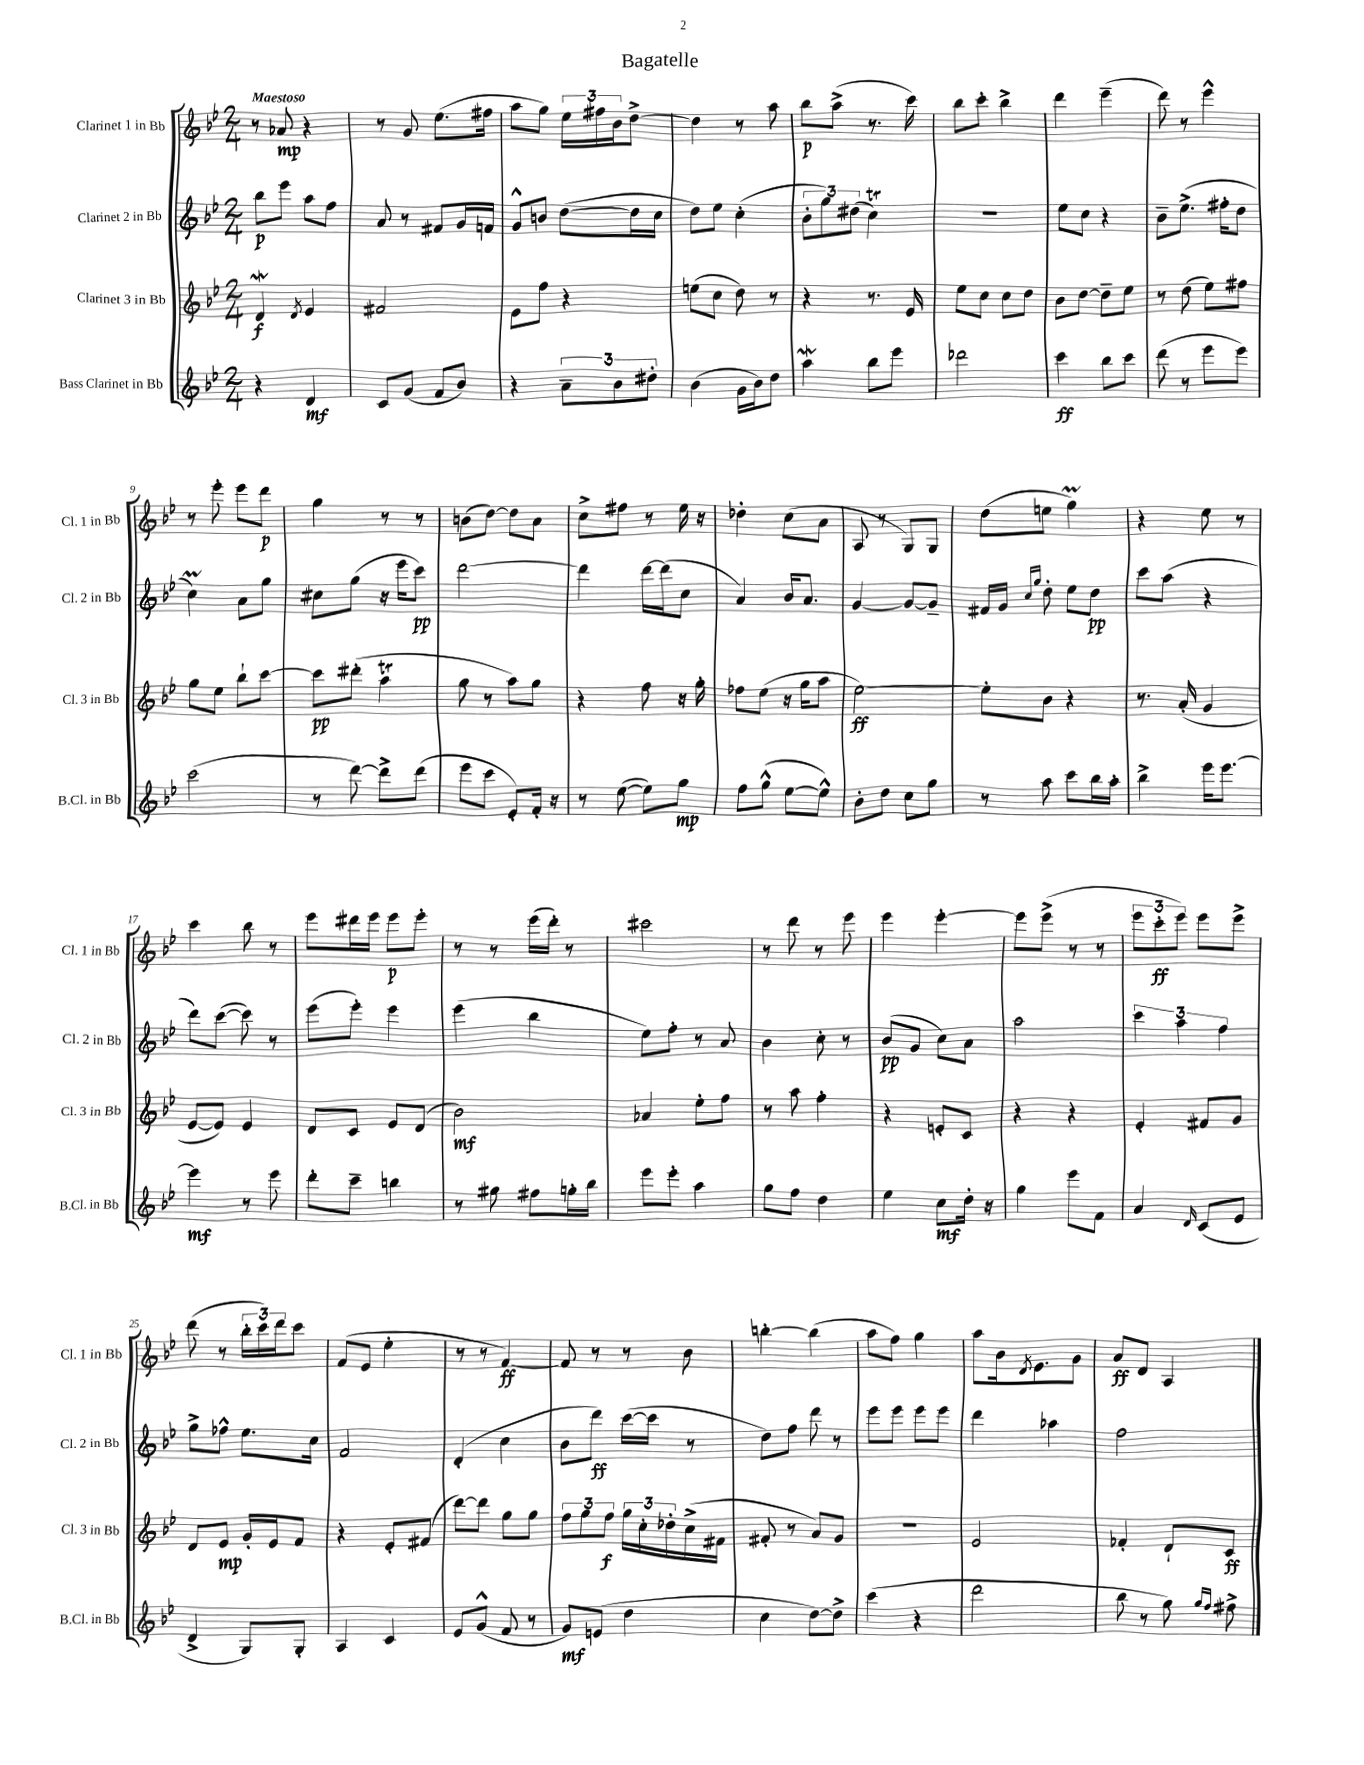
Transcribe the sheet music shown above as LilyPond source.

\header { title = "Bagatelle" }
<<
\new StaffGroup <<
\new Staff = "s0" \with { instrumentName = "Clarinet 1 in Bb" shortInstrumentName = "Cl. 1 in Bb" } {
    \clef treble \key bes \major \numericTimeSignature \time 2/4 \tempo "Maestoso"
    r8 aes'8\mp r4 |
    r8 g'8 ees''8.( fis''16 |
    a''8 g''8) \tuplet 3/2 { ees''16 fis''16 bes'16 } d''8~-> |
    d''4 r8 a''8 |
    bes''8\p a''8->( r8. c'''16) |
    bes''8 c'''8-. bes''4-> |
    d'''4 ees'''4--( |
    d'''8) r8 ees'''4-^ |
    r8 ees'''8-. ees'''8 d'''8\p |
    g''4 r8 r8 |
    b'8( d''8~) d''8 a'8 |
    c''8-> fis''8 r8 ees''16 r16 |
    des''4-. c''8( a'8 |
    a8 r8 g8) g8 |
    d''8( e''8 g''4\prall) |
    r4 ees''8 r8 |
    c'''4 bes''8 r8 |
    ees'''8 dis'''16 ees'''16 ees'''8\p ees'''8-. |
    r8 r8 ees'''16( d'''16-.) r8 |
    cis'''2 |
    r8 d'''8 r8 ees'''8 |
    ees'''4 ees'''4~-. |
    ees'''8 ees'''8->( r8 r8 |
    \tuplet 3/2 { ees'''8 c'''8-.\ff ees'''8) } ees'''8 ees'''8-> |
    d'''8( r8 \tuplet 3/2 { bes''16-. c'''16) d'''16 } c'''8 |
    f'8( ees'8 ees''4-. |
    r8 r8 f'4~\ff) |
    f'8 r8 r8 bes'8 |
    b''4~-. b''4( |
    a''8 f''8) g''4 |
    a''8 bes'16 \acciaccatura { d'8 } ees'8. g'8 |
    a'8\ff d'8 a4 \bar "|." |
}
\new Staff = "s1" \with { instrumentName = "Clarinet 2 in Bb" shortInstrumentName = "Cl. 2 in Bb" } {
    \clef treble \key bes \major \numericTimeSignature \time 2/4
    bes''8\p ees'''8 a''8 f''8 |
    a'8 r8 fis'8 g'16 f'16 |
    g'8-^ b'8 d''8~( d''16 c''16 |
    d''8) ees''8 c''4-.( |
    \tuplet 3/2 { bes'8-. g''8) dis''8( } c''4\trill) |
    R2 |
    ees''8 c''8 r4 |
    bes'8-- ees''8.->( fis''16-. d''8 |
    c''4\prall) a'8 g''8 |
    cis''8 g''8( r16 ees'''16 c'''8\pp) |
    d'''2~ |
    d'''4 d'''16~ d'''16( c''8 |
    a'4) bes'16 a'8. |
    g'4~ g'8~ g'8-- |
    fis'16 g'16 \grace { c''16 g''16 } d''8-. ees''8 d''8\pp |
    c'''8 a''8( r4 |
    d'''8) c'''8~( c'''8) r8 |
    ees'''8( ees'''8-.) ees'''4 |
    ees'''4( bes''4 |
    ees''8) f''8-. r8 a'8 |
    bes'4 c''8-. r8 |
    bes'8\pp( g'8 c''8) a'8 |
    a''2 |
    \tuplet 3/2 { c'''4 a''4 f''4 } |
    g''8-> fes''8-^ ees''8. c''16 |
    f'2 |
    d'4-.( c''4 |
    bes'8 d'''8\ff) c'''16~( c'''16 r8 |
    d''8) f''8 d'''8 r8 |
    ees'''8 ees'''8 ees'''8 ees'''8 |
    d'''4 aes''4 |
    f''2 \bar "|." |
}
\new Staff = "s2" \with { instrumentName = "Clarinet 3 in Bb" shortInstrumentName = "Cl. 3 in Bb" } {
    \clef treble \key bes \major \numericTimeSignature \time 2/4
    d'4\mordent\f \acciaccatura { d'8 } ees'4 |
    fis'2 |
    ees'8 f''8 r4 |
    e''8( c''8 d''8) r8 |
    r4 r8. ees'16 |
    ees''8 c''8 c''8 d''8 |
    bes'8 d''8~ d''8-- ees''8 |
    r8 d''8( ees''8) fis''8 |
    g''8 ees''8 bes''8-! c'''8~ |
    c'''8\pp dis'''8-.( a''4\trill |
    g''8 r8 a''8) g''8 |
    r4 f''8 r16 g''16-. |
    fes''8 ees''8( r16 g''16 a''8 |
    ees''2~\ff) |
    ees''8-. bes'8 r4 |
    r8. a'16-.( g'4 |
    ees'8~ ees'8) ees'4 |
    d'8 c'8 ees'8 d'8( |
    bes'2\mf) |
    aes'4 ees''8-. f''8 |
    r8 a''8 f''4-. |
    r4 e'8-. c'8 |
    r4 r4 |
    ees'4-. fis'8 g'8 |
    d'8 ees'8\mp g'16-. ees'16 f'8 |
    r4 ees'8-. fis'8( |
    d'''8~) d'''8 g''8 g''8 |
    \tuplet 3/2 { f''8 g''8 f''8\f } \tuplet 3/2 { g''16 c''16-. des''16-. } c''16->( fis'16 |
    fis'8-. r8 a'8) g'8 |
    R2 |
    ees'2 |
    fes'4-. d'8-! c'8\ff \bar "|." |
}
\new Staff = "s3" \with { instrumentName = "Bass Clarinet in Bb" shortInstrumentName = "B.Cl. in Bb" } {
    \clef treble \key bes \major \numericTimeSignature \time 2/4
    r4 d'4\mf |
    c'8 g'8( f'8 bes'8) |
    r4 \tuplet 3/2 { a'8-- bes'8 dis''8-. } |
    bes'4( g'16 bes'16) d''8 |
    a''4\mordent bes''8 ees'''8 |
    des'''2 |
    c'''4\ff bes''8 c'''8 |
    d'''8( r8 ees'''8 ees'''8) |
    c'''2( |
    r8 d'''8~) d'''8-> d'''8( |
    ees'''8 c'''8 ees'8-.) f'16-. r16 |
    r8 ees''8~( ees''8) g''8\mp |
    f''8 g''8-^( ees''8~ ees''8-^) |
    bes'8-. d''8 c''8 g''8 |
    r8 a''8 c'''8 bes''16 a''16-. |
    bes''4-> ees'''16 ees'''8.~ |
    ees'''4\mf r8 ees'''8 |
    d'''8-. c'''8-- b''4 |
    r8 gis''8 fis''8 g''16-. bes''16 |
    ees'''8 ees'''8-. a''4 |
    g''8 f''8 d''4 |
    ees''4 c''8\mf d''16-. r16 |
    g''4 ees'''8 f'8 |
    a'4 \grace { d'16 } c'8( ees'8 |
    d'4-> g8) g8-. |
    a4 c'4 |
    ees'8 g'8-^( f'8 r8 |
    g'8\mf) e'8( d''4 |
    c''4 d''8~) d''8-> |
    c'''4( r4 |
    d'''2 |
    bes''8 r8 g''8) \grace { g''16 f''16 } fis''8-> \bar "|." |
}
>>
>>
